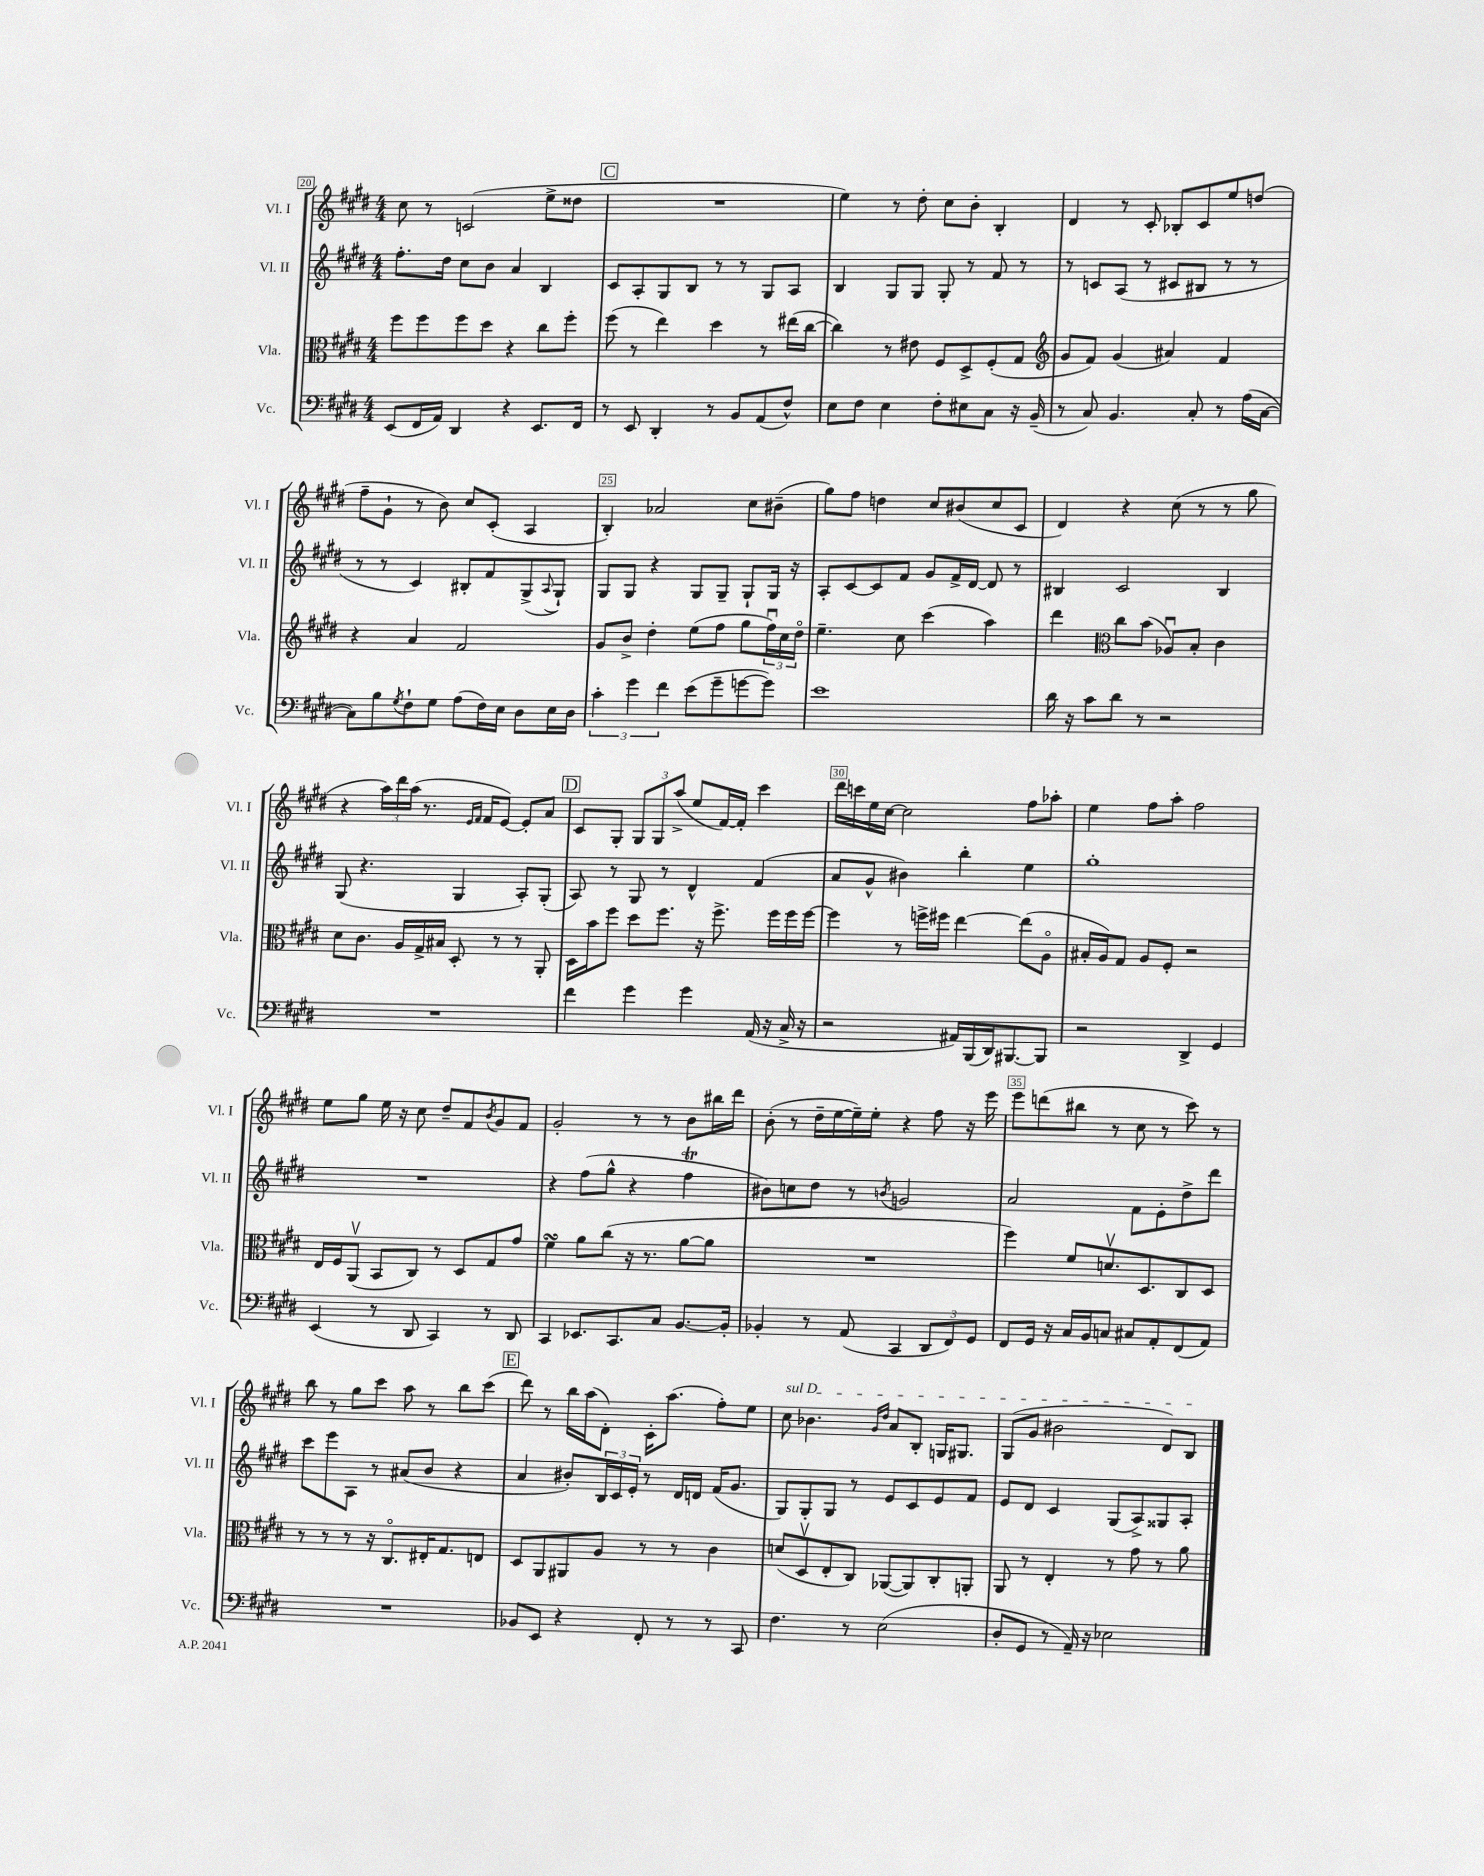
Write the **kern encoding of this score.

**kern	**kern	**kern	**kern
*staff4	*staff3	*staff2	*staff1
*clefF4	*clefC3	*clefG2	*clefG2
*k[f#c#g#d#]	*k[f#c#g#d#]	*k[f#c#g#d#]	*k[f#c#g#d#]
*M4/4	*M4/4	*M4/4	*M4/4
(8EE/L	8ff#\L	8.ff#'\L	8cc#\
16FF#/L	8ff#\	.	8r
16AA/JJ)	.	16dd#\Jk	.
4DD#/	8ff#\	8cc#\L	(2c/
.	8dd#\J	8b\J	.
4r	4r	4a/	.
8.EE/L	8cc#\L	4B/	8ee^\L
.	8ff#'\J	.	8dd##\J
16FF#/Jk	.	.	.
=	=	=	=
8r	(8ff#\	8c#/L	1r
8EE/	8r	8A'/	.
4DD#'/	4ee\)	8G#/	.
.	.	8B/J	.
8r	4dd#\	8r	.
8BB/L	.	8r	.
(8AA/	8r	8G#/L	.
8F#^^/J)	(16ee#\LL	8A/J	.
.	[16cc#\JJ	.	.
=	=	=	=
8E\L	4cc#\])	4B/	4ee\)
8F#\J	.	.	.
4E\	8r	8G#/L	8r
.	8e#\	8G#/J	8dd#'\
8F#'\L	8F#/L	8G#'/	8cc#\L
8E#\	8D#^/	8r	8b'\J
8C#\J	(8F#'/	8f#/	4B'/
16r	8G#/J	8r	.
(16BB~/	.	.	.
=	=	=	=
*	*clefG2	*	*
8r	8g#/L	8r	4d#/
8C#/)	8f#/J)	8c/L	.
4.BB/	(4g#/	(8A/J	8r
.	.	8r	8c#'/
.	4a#/)	8c#/L	8B-'/L
8C#'/	.	8B#/J	8c#/
8r	4f#/	8r	8ee/
(16A\LL	.	8r	(8dd/J
[16C#\JJ	.	.	.
=	=	=	=
8C#\]L)	4r	8r	8ff#~\L
8B\	.	8r	8g#`\J
8qG#/	.	.	.
8F#`\	4a/	4c#/)	8r
8G#\J	.	.	8b\)
(8A\L	2f#/	8B#'/L	8cc#/L
16F#\L)	.	8f#/	(8c#'/J
16E\JJ	.	.	.
8D#\L	.	(8G#^/	4A/
.	.	8qqA/	.
16E\L	.	8G#`/J)	.
16D#\JJ	.	.	.
=	=	=	=
6c#'\	8g#/L	8G#/L	4B'/)
.	8b^/J	8G#/J	.
6g#\	.	.	.
.	4dd#'\	4r	2a-/
6f#\	.	.	.
(8e\L	(8ee\L	8G#/L	.
8g#~\	8ff#\J	8G#~/J	.
[8g\	8gg#\L	8G#`/L	8cc#\L
8g\]J)	24ff#u\L)	16G#/Jk	(8b#~\J
.	24cc#\	.	.
.	.	16r	.
.	24dd#o\JJ	.	.
=	=	=	=
1e	4.ee~\	8A'/L	8gg#\L)
.	.	[8c#/	8ff#\J
.	.	8c#/]	4dd\
.	8cc#\	8f#/J	.
.	(4ccc#\	8g#/L	8cc#/L
.	.	16f#^/L	(8b#/
.	.	[16d#/JJ	.
.	4aa\)	8d#/]	8cc#/
.	.	8r	8c#/J
=	=	=	=
16d#\	4ddd#\	4B#/	4d#/)
16r	.	.	.
8c#\L	.	.	.
*	*clefC3	*	*
8d#\J	8cc#\L	2c#/	4r
8r	(8b\J	.	.
2r	8A-u/L)	.	(8cc#\
.	8B'/J	.	8r
.	4c#\	4B#/	8r
.	.	.	8gg#\
=	=	=	=
1r	8d#\L	(8G#/	4r
.	8.c#\J	4.r	.
.	.	.	24aa\LL)
.	.	.	24ddd#\
.	16A/LL	.	.
.	.	.	(24aa\JJ
.	16G#^/	.	8.r
.	16B#/JJ	.	.
.	8D#'/	4G#/	.
.	.	.	16qqe/LL
.	.	.	16qqf#/JJ
.	.	.	16f#/LK
.	8r	.	[8e/J)
.	8r	8A'/L)	8e'/]L
.	8AA'/	(8G#'/J	8a/J
=	=	=	=
4f#\	16D#\LL	8A/)	8c#/L
.	16b\J	.	.
.	8ff#\J	8r	8G#'/J
4g#\	8dd#\L	8G#/	12G#/L
.	.	.	12G#/
.	8.ff#\J	8r	.
.	.	.	(12aa^/J
4g#\	.	4d#^^/	8ee/L
.	16r	.	.
.	8.ff#^\	.	[16f#/L)
.	.	.	16f#'/]JJ
(16AA/	.	(4f#/	4ccc#\
16r	16ff#\LL	.	.
16C#^/	16ff#\	.	.
16r	[16ff#\JJ	.	.
=	=	=	=
2r	4ff#\]	8a/L	16ddd#\LL
.	.	.	16ccc\
.	.	8g#^^/J	16ee\
.	.	.	[16cc#\JJ
.	8r	4b#\)	2cc#\]
.	16ff^\LL	.	.
.	16ff#\JJ	.	.
16AA#/LL)	[4ee\	4bb'\	.
(16BBB/	.	.	.
16DD#/J)	.	.	.
[8.BBB#/	.	.	.
.	(8ee\]L	4ee\	8ff#\L
8BBB#/]J	8Ao\J	.	8aa-'\J
=	=	=	=
2r	16B#'/LL	1gg#'	4ee\
.	16A/J)	.	.
.	8G#/J	.	.
.	8A/L	.	8ff#\L
.	8F#'/J	.	8aa'\J
4DD#^/	2r	.	2ff#\
4GG#/	.	.	.
=	=	=	=
(4EE/	16E/LL	1r	8ee\L
.	16F#/J	.	.
.	(8AAv/J	.	8gg#\J
8r	8BB/L	.	16ee\
.	.	.	16r
8DD#/	8C#/J)	.	8cc#\
4CC#/)	8r	.	8dd#~/L
.	8D#/L	.	8f#/
.	.	.	8qb/
8r	8G#/	.	8g#/
8DD#/	8g#/J	.	8f#/J
=	=	=	=
4CC#/	4f#\	4r	2g#'/
8.EE-/L	8a\L	(8ff#\L	.
.	(8cc#\J	8gg#^^\J	.
8.CC#/	.	.	.
.	16r	4r	8r
.	8.r	.	.
8C#/J	.	.	8r
[8.BB/L	[8a\L	4ff#\	8b\L
.	8a\]J	.	16bb#\L
16BB'/]Jk	.	.	16ddd#\JJ
=	=	=	=
4BB-'/	1r	8b#\L)	(8b'\
.	.	8cc\	8r
8r	.	8dd#\J	16dd#~\LL
.	.	.	[16ee\
(8AA/	.	8r	16ee~\])
.	.	.	16ee'\JJ
.	.	8qb/	.
4CC#/	.	2g/	4r
12DD#/L	.	.	8ff#\
12FF#/)	.	.	.
.	.	.	16r
12GG#/J	.	.	.
.	.	.	16eee\
=	=	=	=
8FF#/L	4ff#\)	2a/	8eee\L
16GG#/Jk	.	.	(8ddd\
16r	.	.	.
16C#/LL	8f#/L	.	8bb#\J
16BB/J	.	.	.
8C/J	8.dv/	.	8r
8C#/L	.	8f#\L	8cc#\
.	8.D#/	.	.
8AA'/	.	8e'\	8r
(8FF#/	8C#/	8dd#^\	8ccc#\)
8AA/J)	8D#/J	8ddd#\J	8r
=	=	=	=
1r	8r	8ccc#\L	8bb\
.	8r	8eee\	8r
.	8r	8A\J	8gg#\L
.	16r	8r	8ccc#\J
.	8.C#o/L	.	.
.	.	(8a#/L	8aa\
.	16E#'/K	8b/J	8r
.	8.G#/	.	.
.	.	4r	8bb\L
.	8E/J	.	(8ccc#\J
=	=	=	=
8BB-/L	8D#/L	4a/	8ddd#\)
8EE/J	8AA/	.	8r
4r	8AA#/	8b#'/L)	16bb\LL
.	.	.	(16aa\J
.	8A/J	24B/L	8d#'\J)
.	.	24c#/	.
.	.	24e'/JJ	.
8FF#'/	8r	8r	16c#'\LK
.	.	.	(8.aa\J
8r	8r	16d#/LL	.
.	.	16d/JJ	.
8r	4c#\	(16f#/LK	8ff#'\L)
.	.	8.g#/J	.
8CC#/	.	.	8ee\J
=	=	=	=
4.F#\	(8d/L	8G#/L)	8cc#\
.	8D#v/	8G#'/	4.b-\
.	8E'/	8G#/J	.
8r	8C#/J)	8r	.
.	.	.	16qqg#/LL
.	.	.	16qqdd#/JJ
(2E\	([8AA-/L	8e/L	8a/L
.	8AA-/])	8c#/	8B'/J
.	8C#'/	8e/	16G/LK
.	.	.	8.G#/J
.	8AA'/J	8f#/J	.
=	=	=	=
8D#'/L	8AA/	8e/L	(8G#/L
8GG#/J	8r	8d#/J	8g#/J
8r	4E'/	4c#/	2b#\
16AA~/)	.	.	.
16r	.	.	.
2E-\	8r	(8G#/L	.
.	8g#\	8A^/)	.
.	8r	8G##/	8d#/L)
.	8a\	8A'/J	8B/J
==	==	==	==
*-	*-	*-	*-
